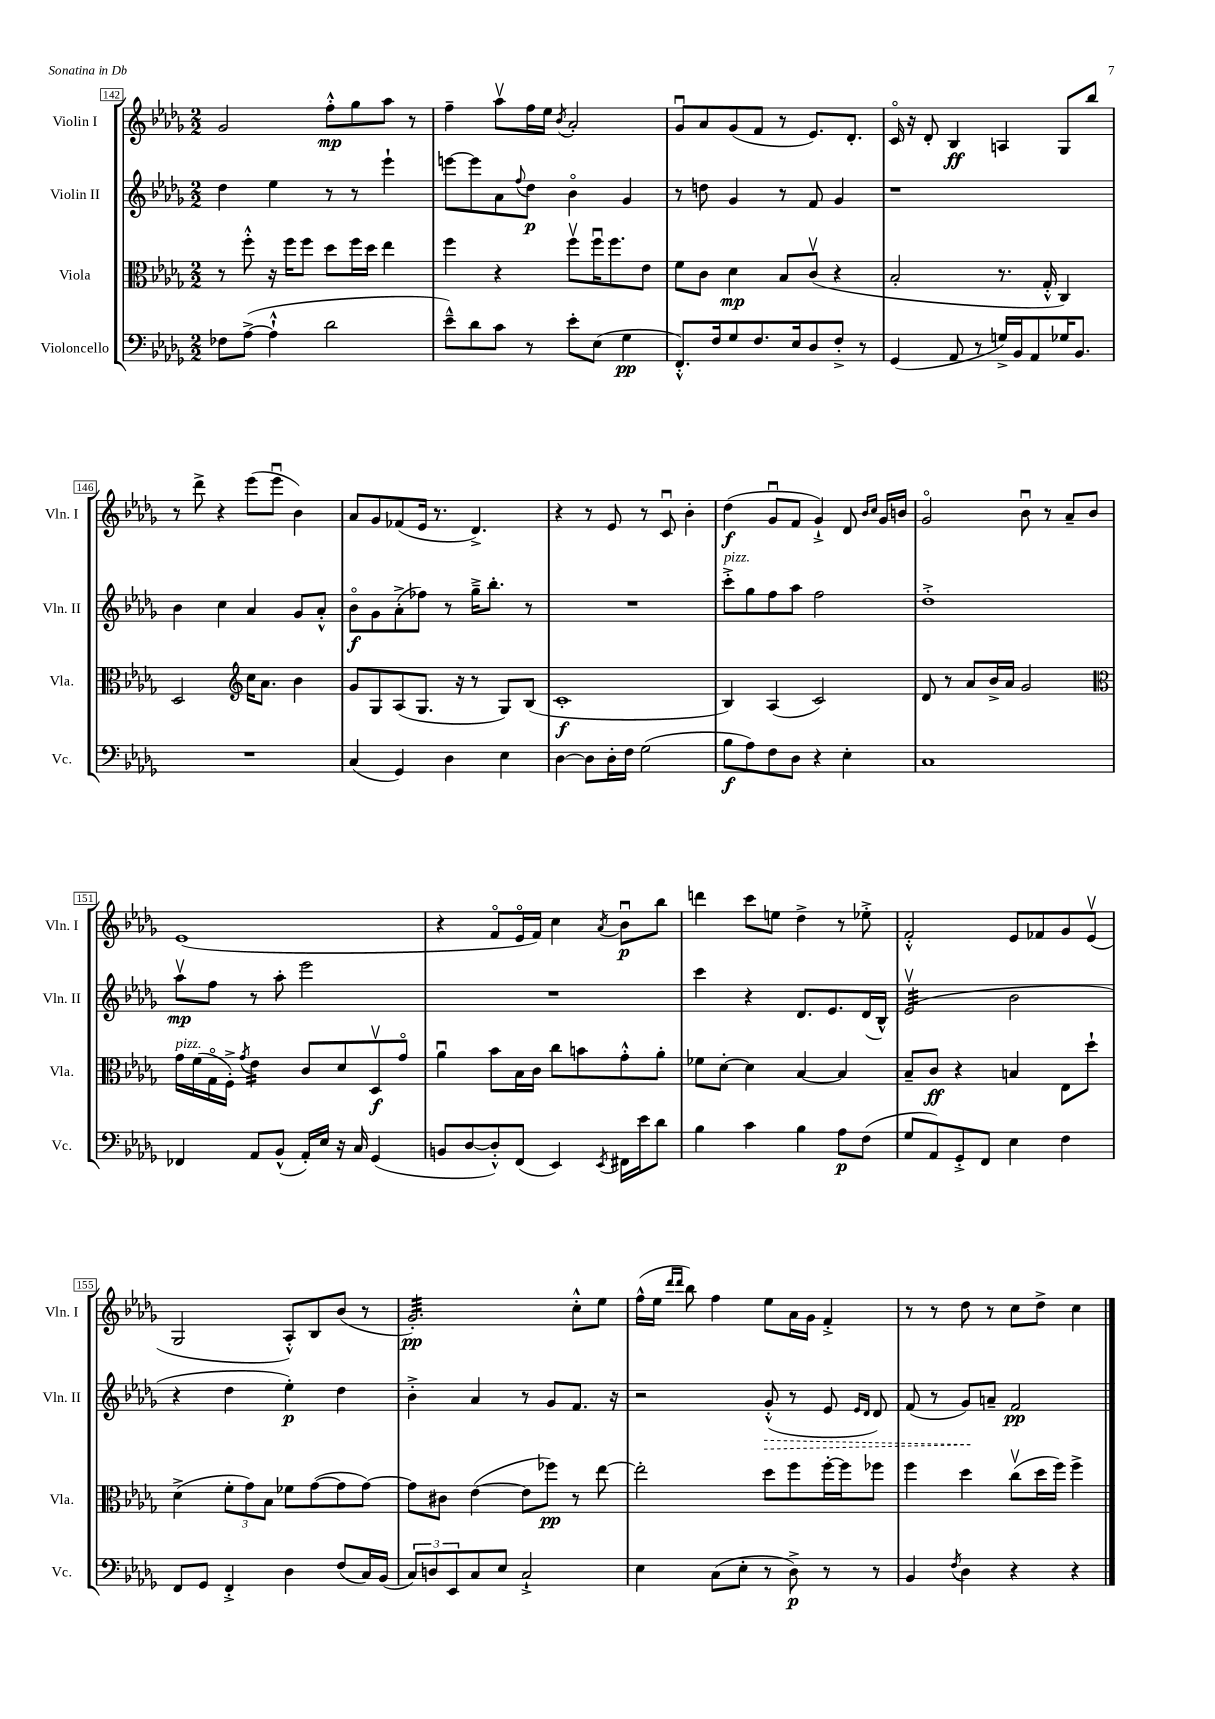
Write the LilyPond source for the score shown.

<<
\new StaffGroup <<
\new Staff = "s0" \with { instrumentName = "Violin I" shortInstrumentName = "Vln. I" } {
    \clef treble \key des \major \numericTimeSignature \time 2/2
    ges'2 f''8-.-^\mp ges''8 aes''8 r8 |
    f''4-- aes''8\upbow f''16 ees''16 \acciaccatura { bes'8 } aes'2-. |
    ges'8\downbow aes'8 ges'8( f'8 r8 ees'8.) des'8.-. |
    c'16\flageolet r16 des'8-. bes4\ff a4 ges8 bes''8 |
    r8 des'''8-> r4 ees'''8( ees'''8\downbow bes'4) |
    aes'8 ges'8 fes'8( ees'16 r8. des'4.->) |
    r4 r8 ees'8 r8 c'8\downbow bes'4-. |
    des''4\f( ges'8\downbow f'8 ges'4-!->) des'8 \grace { bes'16 c''16 } ges'16 b'16 |
    ges'2\flageolet bes'8\downbow r8 aes'8-- bes'8 |
    ees'1( |
    r4 f'8\flageolet ees'16\flageolet f'16) c''4 \acciaccatura { aes'8 } bes'8\downbow\p bes''8 |
    d'''4 c'''8 e''8 des''4-> r8 ees''8-.-> |
    f'2-.-^ ees'8 fes'8 ges'8 ees'8\upbow( |
    ges2 aes8-.-^) bes8 bes'8( r8 |
    ges'2.:32-.\pp) c''8-.-^ ees''8 |
    f''16-^( ees''16 \grace { des'''16 des'''16 } bes''8) f''4 ees''8 aes'16 ges'16 f'4-.-> |
    r8 r8 des''8 r8 c''8 des''8-> c''4 \bar "|." |
}
\new Staff = "s1" \with { instrumentName = "Violin II" shortInstrumentName = "Vln. II" } {
    \clef treble \key des \major \numericTimeSignature \time 2/2
    des''4 ees''4 r8 r8 ees'''4-! |
    e'''8~ e'''8 aes'8 \appoggiatura { f''8 } des''8\p bes'4\flageolet ges'4 |
    r8 d''8 ges'4 r8 f'8 ges'4 |
    r1 |
    bes'4 c''4 aes'4 ges'8 aes'8-.-^ |
    bes'8\flageolet\f ges'8 aes'8-.->( fes''8) r8 ges''16---> bes''8.-. r8 |
    R1 |
    c'''8-.->^\markup { \italic "pizz." } ges''8 f''8 aes''8 f''2 |
    des''1-.-> |
    aes''8\upbow\mp f''8 r8 aes''8-. ees'''2 |
    R1 |
    c'''4 r4 des'8. ees'8. des'16( bes16-^) |
    ees'2:32\upbow( bes'2 |
    r4 des''4 ees''4-.\p) des''4 |
    bes'4-.-> aes'4 r8 ges'8 f'8. r16 |
    r2 \once \override Hairpin.style = #'dashed-line ges'8-.-^\>( r8 ees'8 \grace { ees'16 des'16 } des'8) |
    f'8( r8 ges'8\!) a'8-- f'2\pp \bar "|." |
}
\new Staff = "s2" \with { instrumentName = "Viola" shortInstrumentName = "Vla." } {
    \clef alto \key des \major \numericTimeSignature \time 2/2
    r8 f''8-.-^ r16 f''16 f''8 des''8 f''16 des''16 ees''4 |
    f''4 r4 f''8\upbow f''16\downbow f''8. ees'8 |
    f'8 c'8 des'4\mp bes8 c'8\upbow( r4 |
    bes2-. r8. ges16-.-^ c4) |
    des2 \clef treble c''16 aes'8. bes'4 |
    ges'8 ges8 aes8( ges8. r16 r8 ges8) bes8( |
    c'1-.\f |
    bes4) aes4( c'2) |
    des'8 r8 aes'8 bes'16-> aes'16 ges'2 |
    \clef alto ges'16^\markup { \italic "pizz." } f'16( ges16\flageolet f16-.->) \acciaccatura { ges'8 } ees'4:16 c'8 des'8 des8\upbow\f ges'8\flageolet |
    aes'4\downbow bes'8 bes16 c'16 c''8 b'8 ges'8-.-^ aes'8-. |
    fes'8 des'8~-. des'4 bes4~ bes4 |
    bes8-- c'8\ff r4 b4 ees8 des''8-! |
    des'4->( \tuplet 3/2 { f'8-. ges'8) bes8 } fes'8 ges'8~( ges'8 ges'8~) |
    ges'8 cis'8 ees'4~( ees'8 fes''8\pp) r8 ees''8~ |
    ees''2-. des''8 f''8 f''16~-. f''16 fes''8 |
    f''4 des''4 c''8\upbow( des''16 f''16) f''4-> \bar "|." |
}
\new Staff = "s3" \with { instrumentName = "Violoncello" shortInstrumentName = "Vc." } {
    \clef bass \key des \major \numericTimeSignature \time 2/2
    fes8 aes8~->( aes4-!-^ des'2 |
    ees'8---^) des'8 c'8 r8 ees'8-. ees8( ges4\pp |
    f,8.-.-^) f16 ges8 f8. ees16 des8 f8-.-> r8 |
    ges,4( aes,8 r8 g16->) bes,16 aes,8 ges16 bes,8. |
    R1 |
    c4( ges,4) des4 ees4 |
    des4~ des8 des16-. f16 ges2( |
    bes8\f aes8) f8 des8 r4 ees4-. |
    c1 |
    fes,4 aes,8 bes,8-^( aes,16-.) ees16 r16 c16 ges,4( |
    b,8 des8~ des8-.-^) f,8( ees,4) \acciaccatura { ees,8 } fis,16 ees'16 des'8 |
    bes4 c'4 bes4 aes8\p f8( |
    ges8 aes,8) ges,8-.-> f,8 ees4 f4 |
    f,8 ges,8 f,4-.-> des4 f8( c16) bes,16( |
    \tuplet 3/2 { c8) d8 ees,8 } c8 ees8 c2-!-> |
    ees4 c8( ees8-. r8 des8->\p) r8 r8 |
    bes,4 \acciaccatura { f8 } des4 r4 r4 \bar "|." |
}
>>
>>
\layout { \context { \Score currentBarNumber = #142 \override BarNumber.stencil = #(make-stencil-boxer 0.1 0.3 ly:text-interface::print) } }
